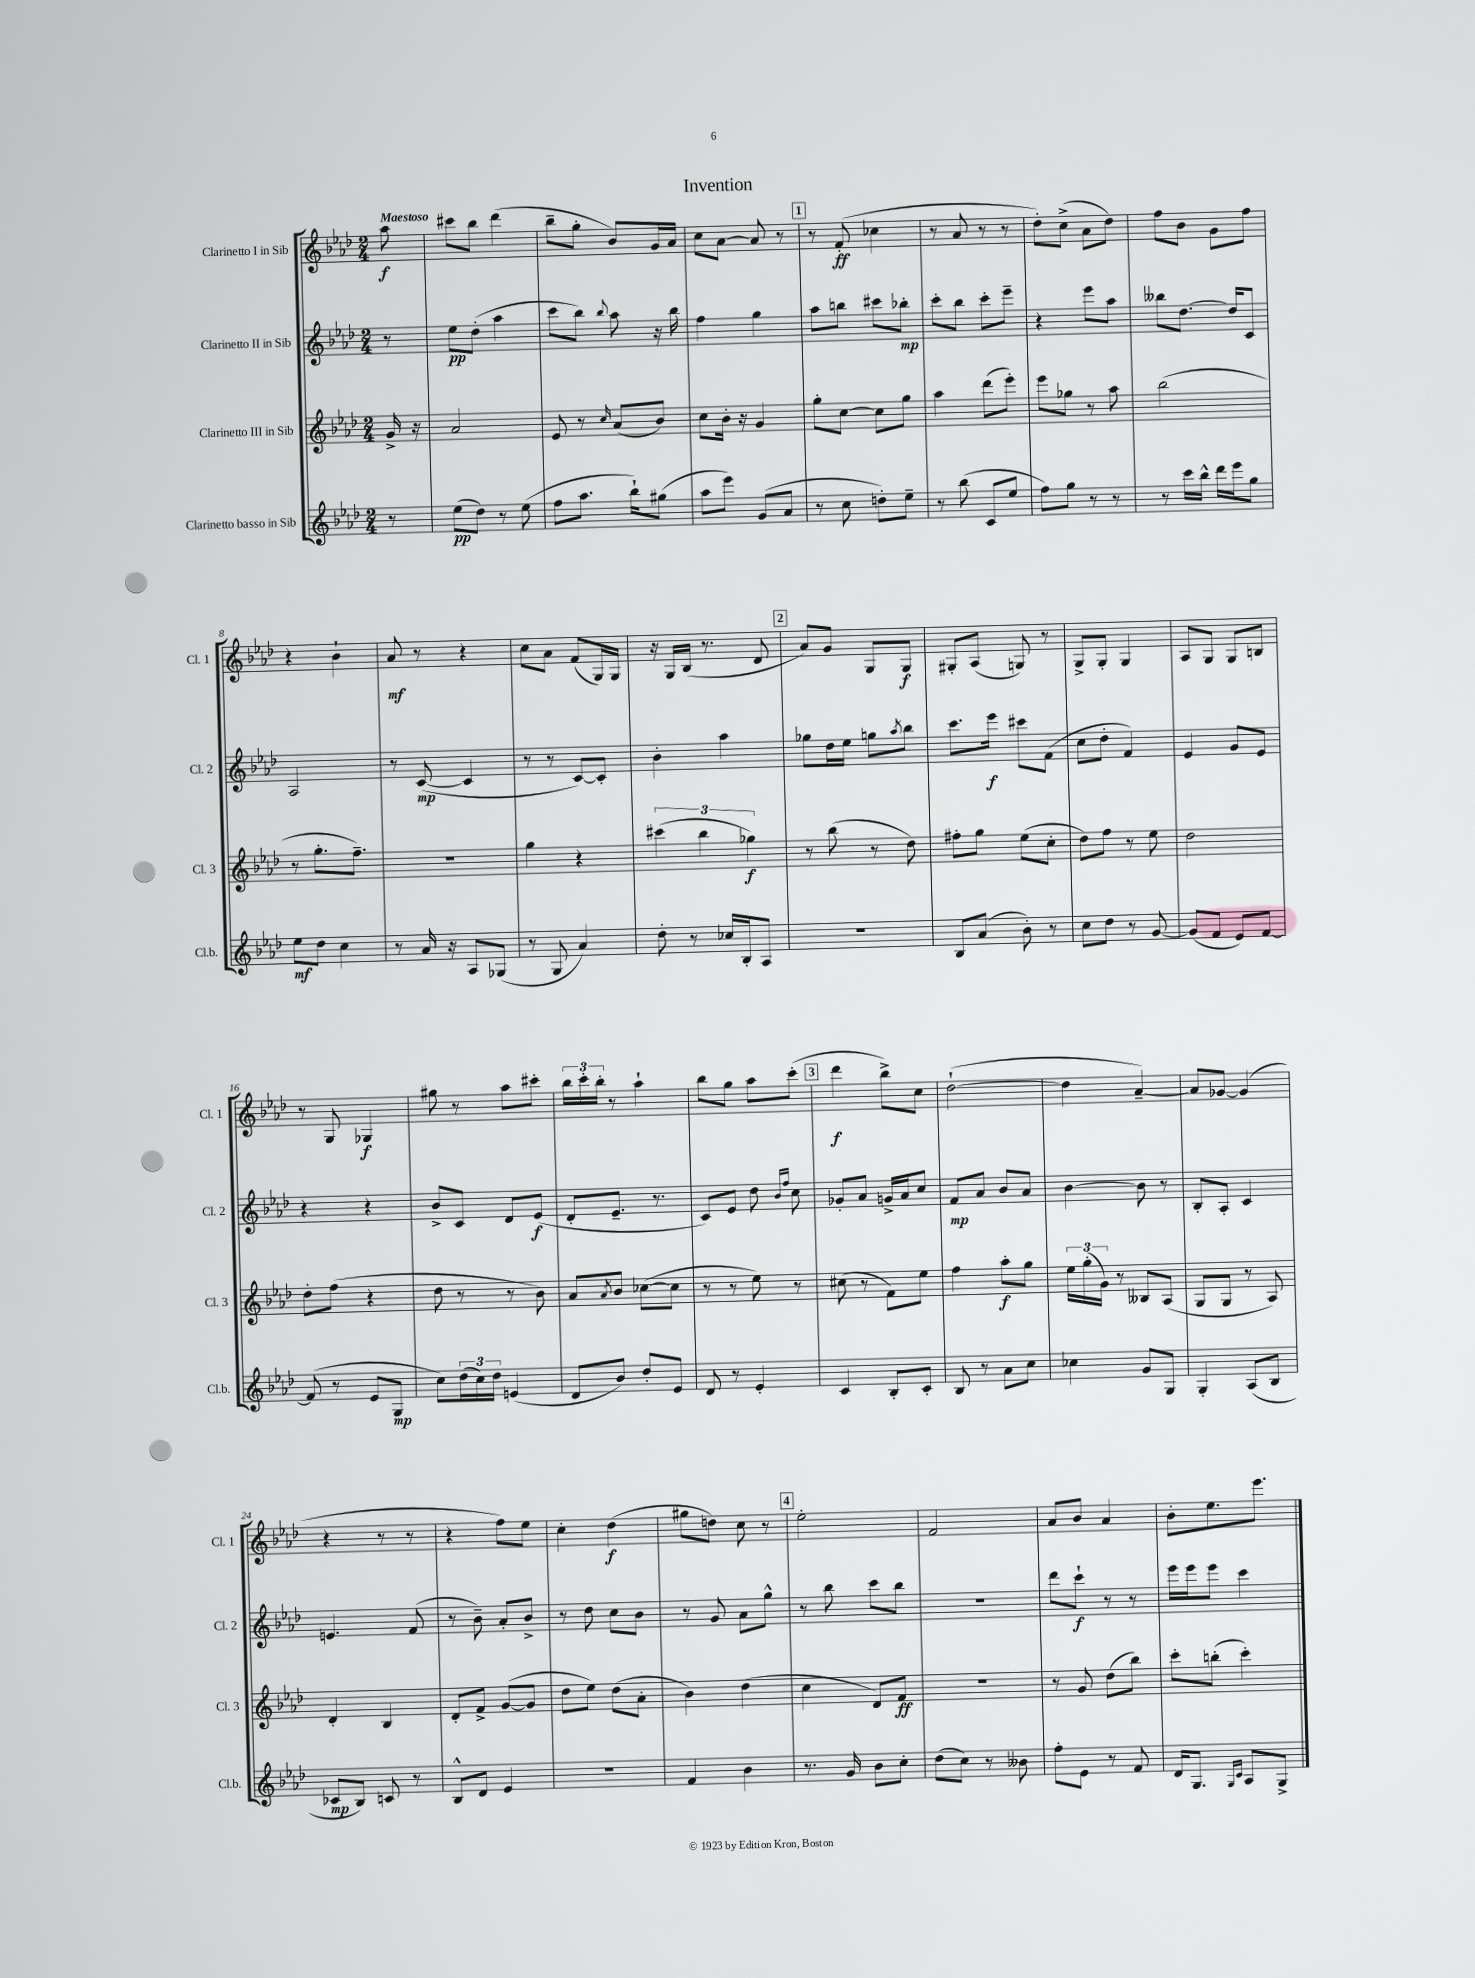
\header { title = "Invention" }
<<
\new StaffGroup <<
\new Staff = "s0" \with { instrumentName = "Clarinetto I in Sib" shortInstrumentName = "Cl. 1" } {
    \clef treble \key aes \major \numericTimeSignature \time 2/4 \partial 8 \tempo "Maestoso"
    aes''8\f |
    cis'''8 bes''8 des'''4( |
    bes''8-- g''8-. bes'8) g'16 aes'16 |
    c''8 aes'8~ aes'8 r8 |
    \mark \markup { \box "1" } r8 f'8-.\ff( ces''4 |
    r8 aes'8 r8 r8 |
    des''8-.) c''8->( aes'8 des''8) |
    f''8 bes'8 g'8 f''8 |
    r4 bes'4-! |
    aes'8\mf r8 r4 |
    c''8 aes'8 f'8( g16) g16 |
    r16 g16 bes16( r8. des'8 |
    \mark \markup { \box "2" } aes'8) g'8 g8 g8\f |
    gis8-. aes8( g8) r8 |
    g8-> g8-. g4 |
    aes8 g8 g8 b8 |
    r8 g8 ges4\f |
    gis''8 r8 aes''8 cis'''8-. |
    \tuplet 3/2 { bes''16 c'''16-. bes''16-. } r8 aes''4-! |
    bes''8 g''8 aes''8 c'''8-.( |
    \mark \markup { \box "3" } des'''4\f bes''8->) c''8 |
    des''2~-!( |
    des''4 aes'4~--) |
    aes'8 ges'8~ ges'4( |
    r4 r8 r8 |
    r4 f''8) ees''8 |
    c''4-. des''4\f( |
    gis''8 d''8) c''8 r8 |
    \mark \markup { \box "4" } ees''2-. |
    f'2 |
    aes'8 bes'8 aes'4 |
    bes'8-. ees''8. ees'''8. \bar "|." |
}
\new Staff = "s1" \with { instrumentName = "Clarinetto II in Sib" shortInstrumentName = "Cl. 2" } {
    \clef treble \key aes \major \numericTimeSignature \time 2/4 \partial 8
    r8 |
    ees''8\pp des''8-.( aes''4 |
    c'''8 bes''8) \appoggiatura { bes''8 } aes''8 r16 bes''16 |
    f''4 g''4 |
    \mark \markup { \box "1" } aes''8 b''8 cis'''8 bes''8-.\mp |
    c'''8-. bes''8 c'''8-. ees'''8-- |
    r4 ees'''8 aes''8 |
    beses''8 des''8.~ des''16 c'8 |
    aes2 |
    r8 c'8~\mp( c'4 |
    r8 r8 c'8~) c'8-. |
    bes'4-. aes''4 |
    \mark \markup { \box "2" } ges''8 des''16 ees''16 g''8 \acciaccatura { aes''8 } bes''8 |
    c'''8. ees'''16\f cis'''8 f'8( |
    c''8 des''8-. f'4) |
    ees'4 g'8 ees'8 |
    r4 r4 |
    bes'8-> c'8 des'8 ees'8\f( |
    des'8-. ees'8.-- r8. |
    c'8) ees'8 des''8 \grace { bes'16 f''16 } c''8 |
    \mark \markup { \box "3" } ges'8-. aes'8 g'16-> aes'16 c''8 |
    f'8\mp aes'8 bes'8 aes'8 |
    bes'4~ bes'8 r8 |
    bes8-. aes8-. c'4 |
    e'4. f'8( |
    r8 bes'8--) aes'8-. bes'8-> |
    r8 des''8 c''8 bes'8 |
    r8 g'8 aes'8 g''8-^ |
    \mark \markup { \box "4" } r8 bes''8 c'''8 bes''8 |
    R2 |
    des'''8 c'''8-!\f r8 r8 |
    ees'''16 ees'''16 ees'''8 c'''4 \bar "|." |
}
\new Staff = "s2" \with { instrumentName = "Clarinetto III in Sib" shortInstrumentName = "Cl. 3" } {
    \clef treble \key aes \major \numericTimeSignature \time 2/4 \partial 8
    g'16-> r16 |
    aes'2 |
    ees'8 r8 \grace { c''16 } aes'8( bes'8) |
    c''8 bes'16-. r16 g'4 |
    \mark \markup { \box "1" } g''8-. c''8~ c''8 g''8 |
    aes''4 des'''8( ees'''8-.) |
    ees'''8 ges''8 r8 aes''8 |
    bes''2( |
    r8 g''8.-. f''8.--) |
    R2 |
    g''4 r4 |
    \tuplet 3/2 { cis'''4( bes''4 ges''4\f) } |
    \mark \markup { \box "2" } r8 bes''8( r8 des''8) |
    fis''8-. g''8 ees''8( c''8-. |
    des''8) f''8 r8 ees''8 |
    des''2 |
    des''8-. f''8( r4 |
    des''8 r8 r8 bes'8) |
    aes'8 \acciaccatura { aes'8 } bes'8 ces''8~( ces''8 |
    r8 r8 ees''8) r8 |
    \mark \markup { \box "3" } cis''8( r8 f'8) ees''8 |
    f''4 aes''8-.\f g''8 |
    \tuplet 3/2 { ees''16 g''16-.( g'16) } r8 beses8 aes8( |
    g8 g8 r8 aes8) |
    des'4-. bes4 |
    des'8-. f'8-> g'8~( g'8 |
    des''8 ees''8) des''8( aes'8-. |
    bes'4) des''4( |
    \mark \markup { \box "4" } c''4 des'8) f'8\ff |
    R2 |
    r8 g'8 des''8( bes''8) |
    c'''8-. b''8-.( c'''4-.) \bar "|." |
}
\new Staff = "s3" \with { instrumentName = "Clarinetto basso in Sib" shortInstrumentName = "Cl.b." } {
    \clef treble \key aes \major \numericTimeSignature \time 2/4 \partial 8
    r8 |
    ees''8\pp( des''8) r8 ees''8( |
    f''8 aes''8. bes''16-!) gis''8( |
    aes''8 ees'''8) g'8( aes'8 |
    \mark \markup { \box "1" } r8 c''8 d''8-.) ees''8-- |
    r8 bes''8( c'8 ees''8 |
    f''8) g''8 r8 r8 |
    r8 c'''16 bes''16-^ des'''16 ees'''16 g''8 |
    ees''8\mf des''8 c''4 |
    r8 aes'16 r16 aes8 ges8( |
    r8 g8 aes'4) |
    des''8-. r8 ces''16 bes16-. aes8 |
    \mark \markup { \box "2" } R2 |
    bes8 aes'8( bes'8-.) r8 |
    c''8 des''8 r8 g'8~ |
    g'8( f'8 ees'8) f'8~ |
    f'8( r8 ees'8 g8\mp |
    c''8) \tuplet 3/2 { des''16( c''16) des''16 } e'4( |
    des'8 bes'8) des''8-. ees'8 |
    des'8 r8 ees'4-. |
    \mark \markup { \box "3" } c'4 bes8-. c'8-. |
    bes8 r8 aes'8 c''8 |
    ces''4 g'8 g8 |
    g4-. aes8( bes8 |
    ces'8\mp bes8) c'8 r8 |
    bes8-^ des'8 ees'4 |
    R2 |
    f'4 bes'4 |
    \mark \markup { \box "4" } r8. g'16 bes'8 c''8-. |
    des''8( c''8) r8 beses'8 |
    f''8-. ees'8 r8 f'8 |
    des'16 g8. \grace { g16 c'16 } aes8 g8-> \bar "|." |
}
>>
>>
